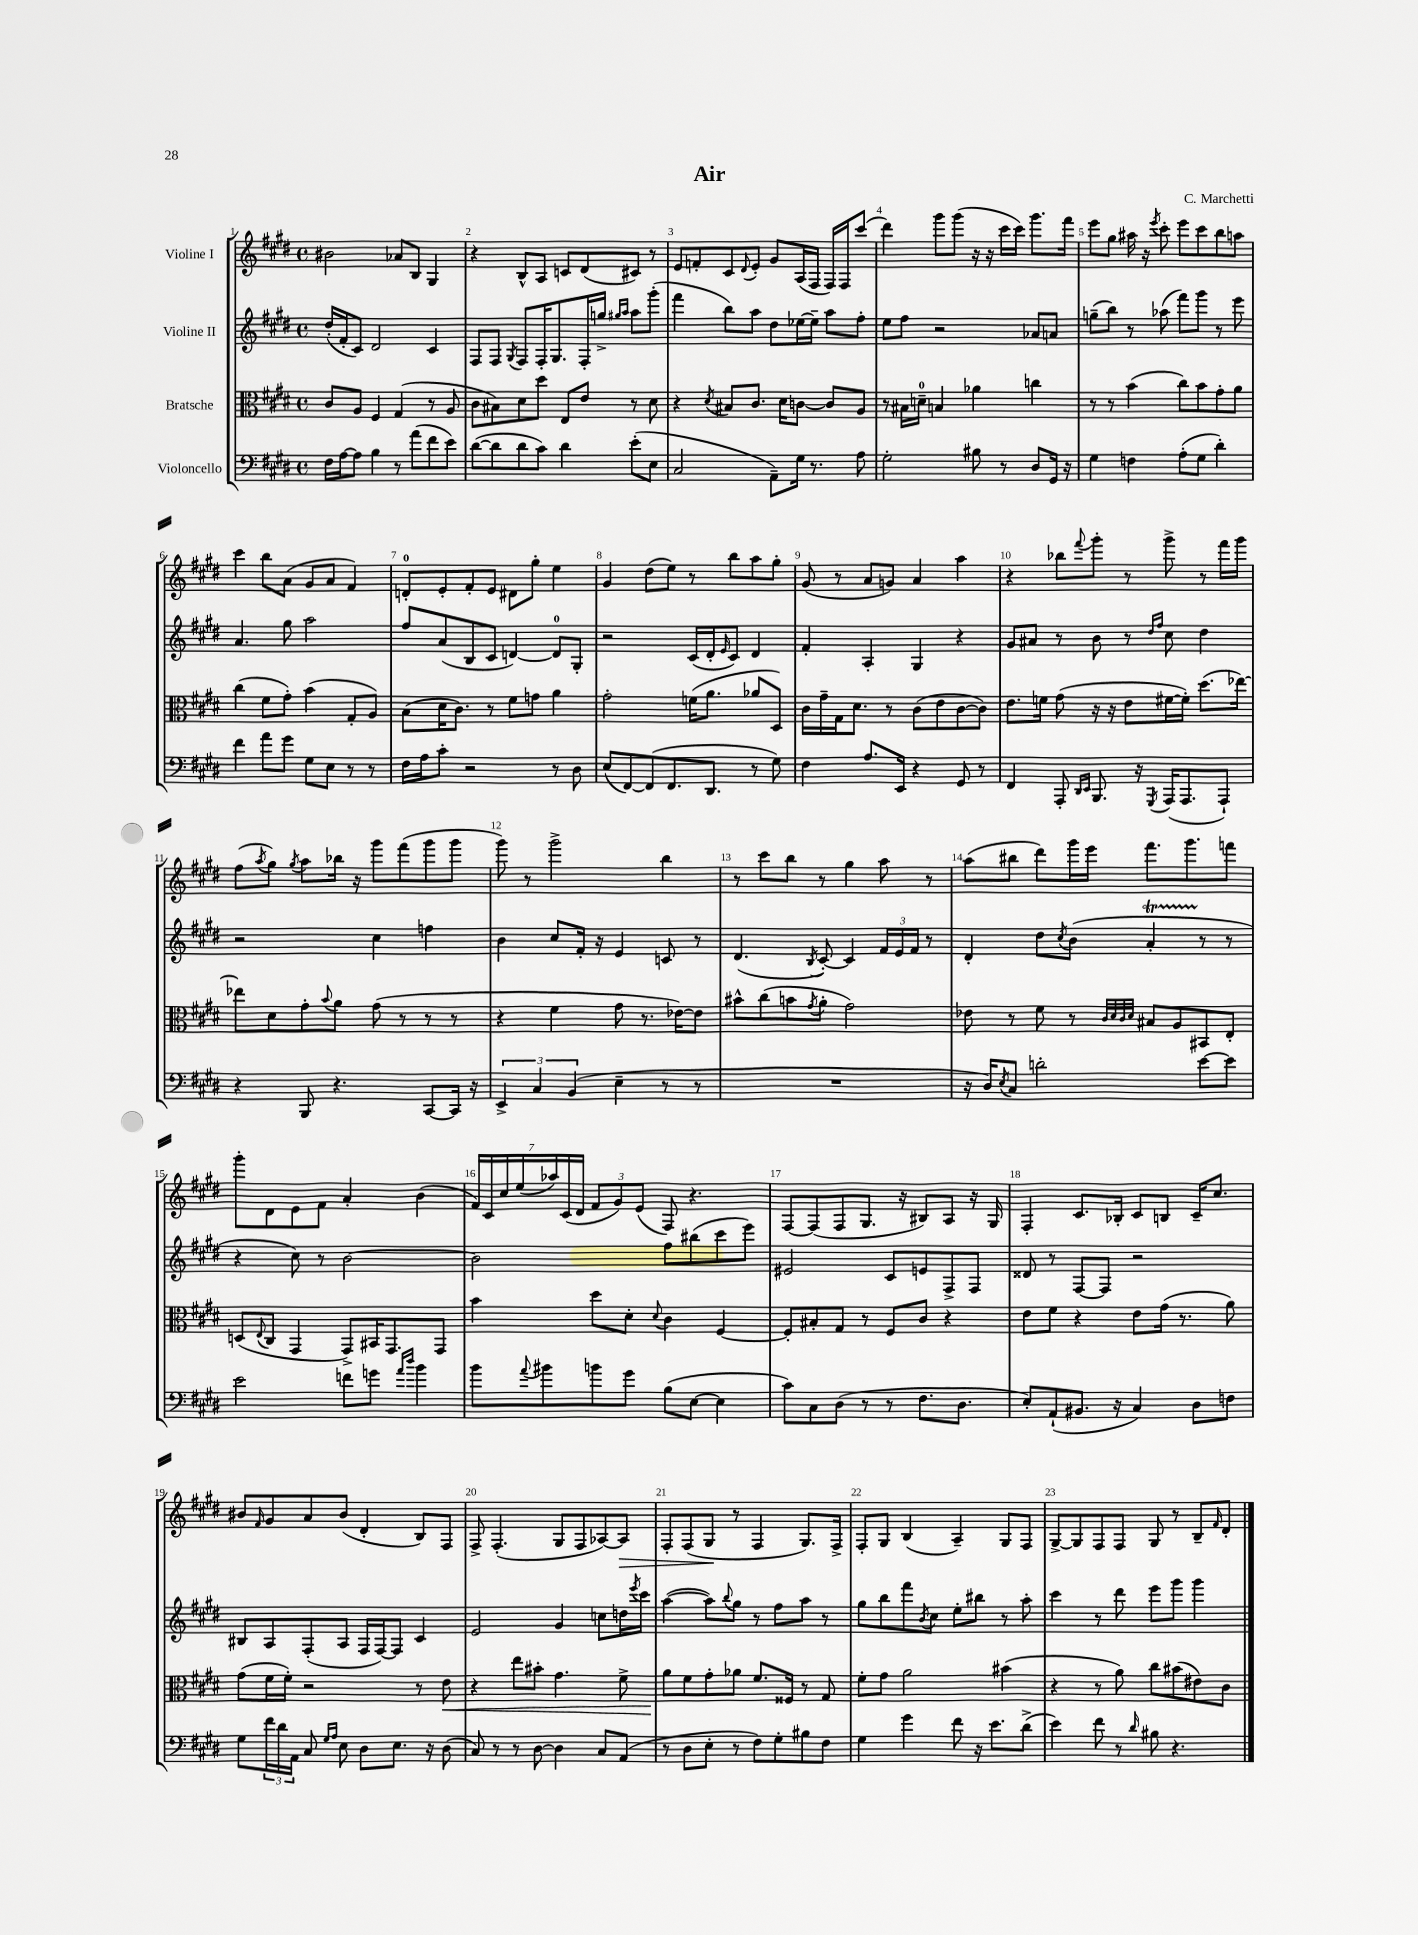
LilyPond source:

\header { title = "Air" composer = "C. Marchetti" }
<<
\new StaffGroup <<
\new Staff = "s0" \with { instrumentName = "Violine I" } {
    \clef treble \key e \major \defaultTimeSignature \time 4/4
    bis'2 aes'8 b8 gis4 |
    r4 b8-^ a8 c'8 dis'8( cis'8) r8 |
    e'8 f'8-. cis'8 \appoggiatura { dis'8 } e'8-. gis'8 a16( fis16 fis16) fis16 cis'''8( |
    dis'''4) gis'''8 gis'''8( r16 r16 cis'''16 cis'''16) gis'''8. fis'''16 |
    e'''8 gis''8 ais''16 r16 \acciaccatura { e'''8 } cis'''8-. e'''8 cis'''8 b''8 a''8 |
    cis'''4 b''8 a'8( gis'8 a'8 fis'4) |
    d'8-0-. e'8-. fis'8-. e'8 dis'8 gis''8-. e''4 |
    gis'4 dis''8( e''8) r8 b''8 a''8 gis''8-. |
    gis'8( r8 a'8 g'8) a'4 a''4 |
    r4 bes''8 \appoggiatura { fis'''8 } gis'''8-. r8 gis'''8-> r8 fis'''16 gis'''16 |
    fis''8( \acciaccatura { a''8 } gis''8) \acciaccatura { gis''8 } a''8 bes''16 r16 gis'''8 fis'''8( gis'''8 gis'''8 |
    gis'''8) r8 gis'''2-> b''4 |
    r8 cis'''8 b''8 r8 gis''4 a''8 r8 |
    a''8( bis''8 dis'''8) gis'''16 e'''16 fis'''8. gis'''8. f'''8 |
    gis'''8-. dis'8 e'8 fis'8 a'4-. b'4( |
    \tuplet 7/4 { fis'16) cis'16 cis''16 e''16( aes''16) cis'16( dis'16 } \tuplet 3/2 { fis'8 gis'8) e'8( } fis8) r4. |
    fis8~ fis8( fis8 gis8. r16 bis8) a8 r16 gis16 |
    fis4-. cis'8. bes16-. cis'8 b8 cis'16-- cis''8. |
    bis'8 \grace { fis'16 } gis'8 a'8 bis'8( dis'4-. b8) fis8 |
    fis8-> fis4.-.( gis8 fis8 aes8~) aes8\> |
    fis8-. fis8( gis8\! r8 fis4 gis8.) fis16-> |
    fis8-. gis8 b4( a4--) gis8 fis8 |
    gis8~-> gis8 fis8 fis8 gis8 r8 b8-- \grace { fis'16 } dis'8-. \bar "|." |
}
\new Staff = "s1" \with { instrumentName = "Violine II" } {
    \clef treble \key e \major \defaultTimeSignature \time 4/4
    dis''16-.( fis'16-. cis'8) dis'2 cis'4 |
    fis8 fis8 \acciaccatura { gis8 } fis8 fis16-. gis8. fis16-. g''16-> \grace { gis''16 a''16 } a''8 gis'''8-.( |
    fis'''4 b''8) a''8 dis''8 ees''16~ ees''16-- a''8 fis''8-. |
    e''8 fis''8 r2 aes'8 a'8 |
    g''8--( b''8) r8 aes''8( fis'''8) gis'''8 r8 e'''8 |
    a'4. gis''8 a''2 |
    fis''8 a'8( b8 cis'8 d'4~) d'8-0 gis8-. |
    r2 cis'16( dis'16-. \grace { e'16 } cis'8) dis'4 |
    fis'4-. a4-. gis4 r4 |
    gis'8 ais'8 r8 b'8 r8 \grace { dis''16 fis''16 } cis''8 dis''4 |
    r2 cis''4 f''4 |
    b'4 cis''8 fis'16-. r16 e'4 c'8 r8 |
    dis'4.( \acciaccatura { b8 } cis'8~-.) cis'4 \tuplet 3/2 { fis'16 e'16 fis'16 } r8 |
    dis'4-. dis''8 \acciaccatura { cis''8 } b'8( a'4-.\startTrillSpan r8\stopTrillSpan r8 |
    r4 cis''8) r8 b'2~ |
    b'2 fis''8 bis''8( cis'''8 e'''8) |
    eis'2 cis'8 e'8 fis8-> fis8 |
    disis'8 r8 fis8~ fis8 r2 |
    bis8 a8 fis8-.( a8 fis16 fis16~) fis8 cis'4 |
    e'2 gis'4 c''8 d''16 \acciaccatura { e'''8 } cis'''16 |
    a''4~( a''8) \appoggiatura { b''8 } gis''8 r8 fis''8 a''8 r8 |
    gis''8 b''8 fis'''8 \acciaccatura { b'8 } cis''8 e''8-. bis''8 r8 a''8-. |
    cis'''4 r8 dis'''8 e'''8 gis'''8 gis'''4 \bar "|." |
}
\new Staff = "s2" \with { instrumentName = "Bratsche" } {
    \clef alto \key e \major \defaultTimeSignature \time 4/4
    cis'8 a8 fis4 gis4( r8 a8 |
    cis'8 bis8) dis'8 dis''8 e8 e'8 r8 dis'8 |
    r4 \acciaccatura { dis'8 } bis8 cis'8. dis'16 c'8~ c'8 a8 |
    r8 bis16 d'16-0-- b4 aes'4 c''4 |
    r8 r8 b'4( cis''8) b'8 gis'8-. a'8 |
    cis''4( fis'8 gis'8-.) b'4( gis8-. a8) |
    b8( dis'16 cis'8.) r8 fis'8 g'8 a'4 |
    gis'2-. f'16( a'8. aes'8 dis8) |
    cis'16 gis'16-- gis16 dis'8. r8 cis'8( e'8 cis'8~ cis'8) |
    e'8. f'16 gis'8( r16 r16 e'8 fis'16~ fis'16-.) dis''8.( ees''16~) |
    ees''8 dis'8 gis'8-. \appoggiatura { b'8 } a'8 gis'8( r8 r8 r8 |
    r4 fis'4 gis'8 r8. ees'16~) ees'8 |
    bis'8-^ cis''8( b'8 \acciaccatura { gis'8 } a'8-. gis'2) |
    ees'8 r8 fis'8 r8 \grace { cis'32 dis'32 cis'32 dis'32 } bis8 a8 bis,8 e8-. |
    d8( \appoggiatura { e8 } cis8 gis,4 gis,8->) bis,16 gis,8. gis,8 |
    b'4 dis''8 dis'8-. \appoggiatura { dis'8 } cis'4 fis4~ |
    fis8-. bis8-. gis8 r8 fis8 cis'8 r4 |
    e'8 fis'8 r4 e'8 gis'16( r8. a'8) |
    gis'8( fis'16 fis'16-.) r2 r8 e'8\< |
    r4 e''8 bis'8-. gis'4. fis'8-> |
    a'8\! fis'8 gis'8-. aes'8 fis'8. fisis16 r8 gis8 |
    fis'8-. gis'8 a'2 bis'4( |
    r4 r8 a'8) cis''8 bis'8( eis'8) cis'8 \bar "|." |
}
\new Staff = "s3" \with { instrumentName = "Violoncello" } {
    \clef bass \key e \major \defaultTimeSignature \time 4/4
    fis16 a16~ a8 b4 r8 a'8( fis'8 e'8) |
    dis'8~( dis'8 dis'8 cis'8) dis'4 e'8-.( e8 |
    cis2 a,8--) gis16 r8. a8 |
    gis2-. bis8 r8 dis8 gis,16 r16 |
    gis4 f4 a8-.( gis8 dis'4-.) |
    fis'4 a'8 gis'8 gis8 e8 r8 r8 |
    fis16 a16 cis'8-. r2 r8 dis8 |
    e8( fis,8~) fis,8( fis,8. dis,8. r8 gis8) |
    fis4 a8. e,16 r4 gis,8 r8 |
    fis,4 a,,8-. \grace { dis,16 e,16 } b,,8. r16 \acciaccatura { gis,,8 } a,,16( a,,8. a,,8-!) |
    r4 b,,8 r4. cis,8~ cis,16 r16 |
    \tuplet 3/2 { e,4-> cis4 b,4( } e4-- r8 r8 |
    R1 |
    r16 dis16) \acciaccatura { e8 } cis8 d'2-. e'8~ e'8 |
    e'2 f'8 g'8 \grace { a'16 dis''16 } b'4 |
    b'8 \appoggiatura { a'8 } bis'8 b'8 gis'8 b8( e8~ e4 |
    cis'8) cis8 dis8( r8 r8 fis8. dis8. |
    e8-.) a,8-!( bis,8. r16 cis4) dis8 f8 |
    gis8 \tuplet 3/2 { fis'16 dis'16 a,16 } cis8 \grace { gis16 a16 } e8 dis8 e8. r16 dis8( |
    cis8) r8 r8 dis8~ dis4 cis8 a,8( |
    r8 dis8 e8-. r8 fis8) gis8-. bis8 fis8 |
    gis4 gis'4 fis'8 r16 e'8. dis'8->( |
    e'4) fis'8 r8 \grace { dis'16 } bis8 r4. \bar "|." |
}
>>
>>
\layout { \context { \Score \override BarNumber.break-visibility = ##(#f #t #t) barNumberVisibility = #all-bar-numbers-visible } }
